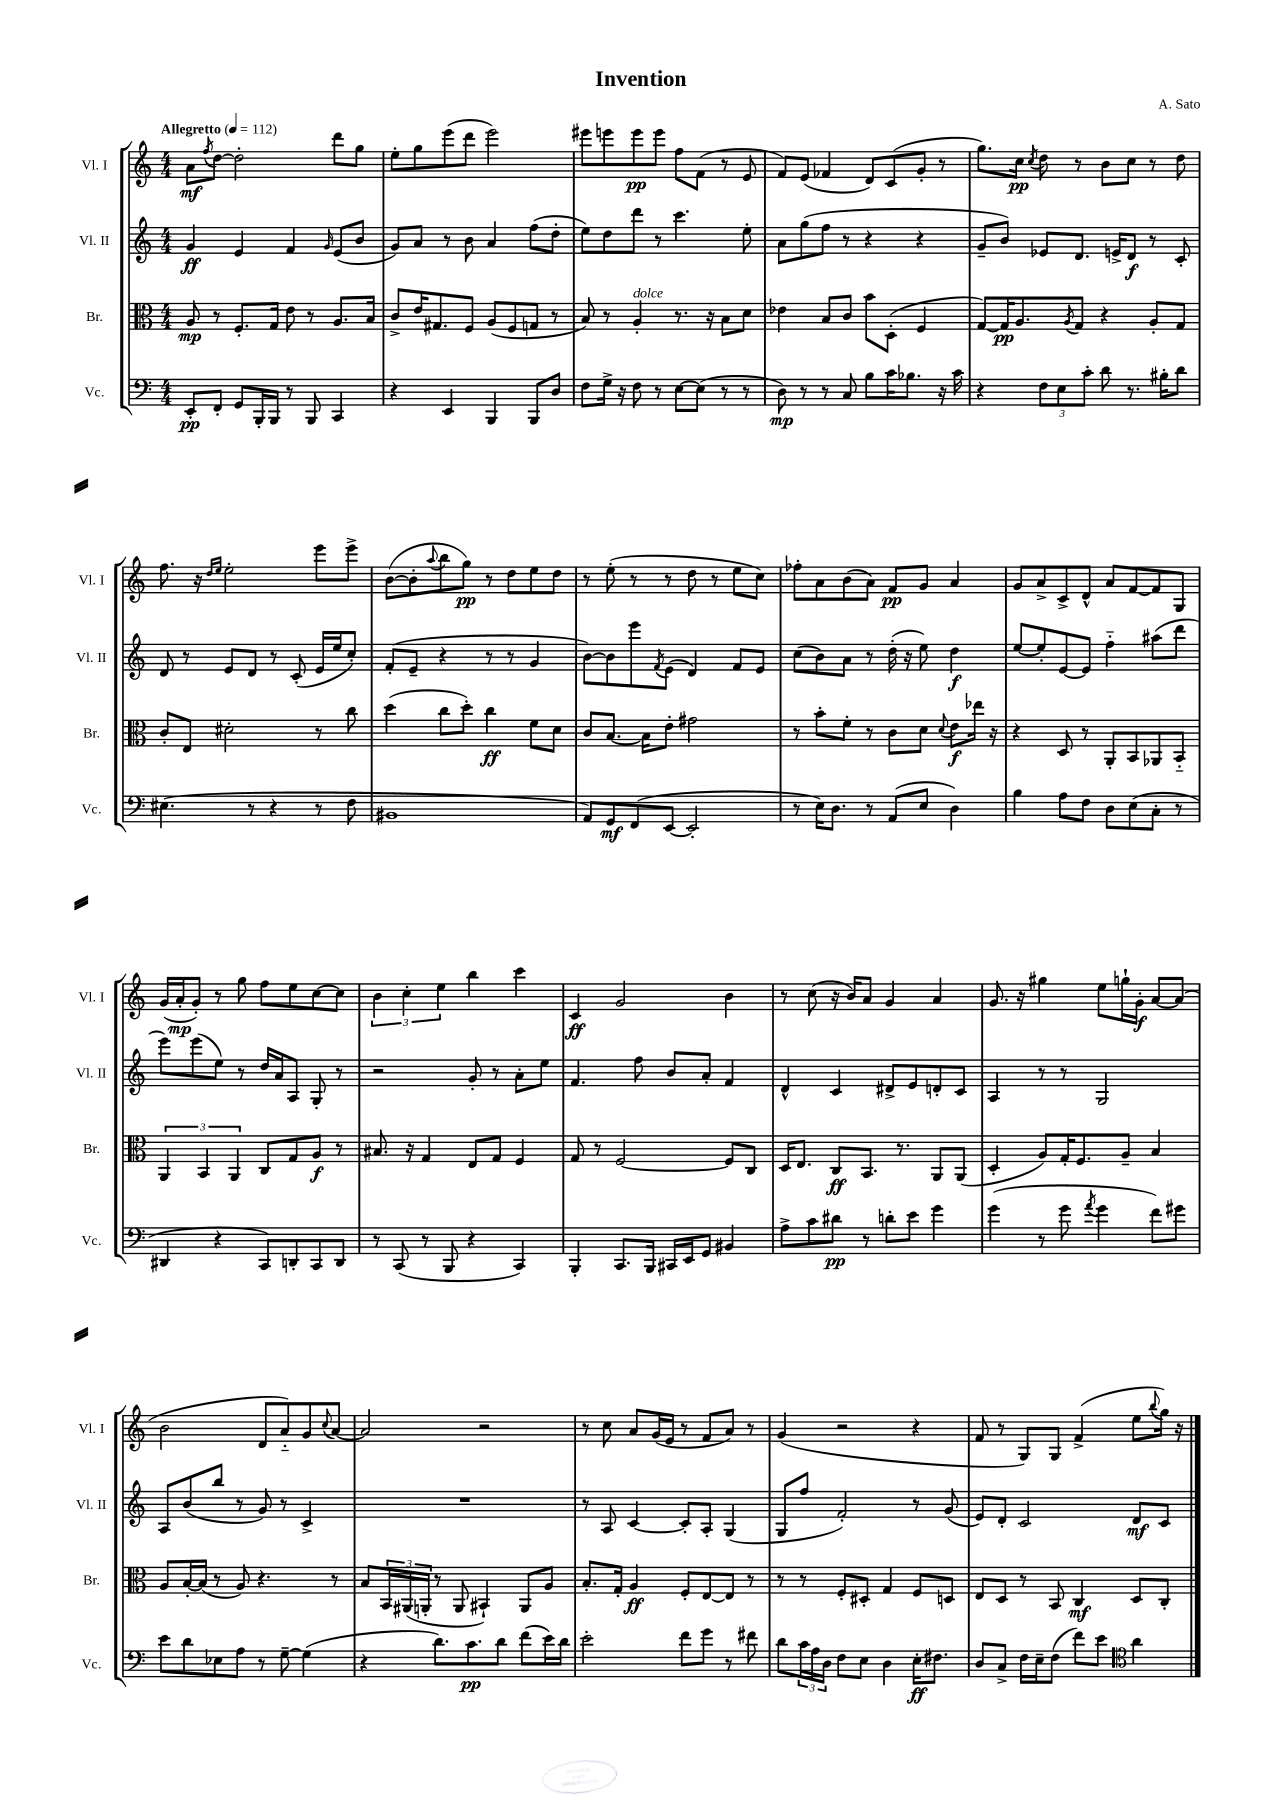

**kern	**dynam	**kern	**dynam	**kern	**dynam	**kern	**dynam
*part4	*part4	*part3	*part3	*part2	*part2	*part1	*part1
*staff4	*staff4	*staff3	*staff3	*staff2	*staff2	*staff1	*staff1
*I"Vc.	*	*I"Br.	*	*I"Vl. II	*	*I"Vl. I	*
*I'Vc.	*	*I'Br.	*	*I'Vl. II	*	*I'Vl. I	*
*clefF4	*	*clefC3	*	*clefG2	*	*clefG2	*
*k[]	*	*k[]	*	*k[]	*	*k[]	*
*M4/4	*	*M4/4	*	*M4/4	*	*M4/4	*
*MM112	*	*MM112	*	*MM112	*	*MM112	*
=1	=1	=1	=1	=1	=1	=1	=1
!	!	!	!	!	!	!LO:TX:a:B:t=Allegretto	!
8EE'/L	pp	8A/	mp	4g/	ff	8a\L	mf
.	.	.	.	.	.	8qff/	.
8FF'/J	.	8r	.	.	.	[8dd\J	.
8GG/L	.	8.F'/L	.	4e/	.	2dd'\]	.
16BBB'/L	.	.	.	.	.	.	.
16BBB/JJ	.	16G/Jk	.	.	.	.	.
8r	.	8e\	.	4f/	.	.	.
8BBB/	.	8r	.	.	.	.	.
.	.	.	.	16qqg/	.	.	.
4CC/	.	8.A/L	.	(8e/L	.	8ddd\L	.
.	.	.	.	8b/J	.	8gg\J	.
.	.	16B/Jk	.	.	.	.	.
=2	=2	=2	=2	=2	=2	=2	=2
4r	.	8c^/L	.	8g/L)	.	8ee'\L	.
.	.	16e/K	.	8a/J	.	8gg\	.
.	.	8.G#X/	.	.	.	.	.
4EE/	.	.	.	8r	.	(8eee\	.
.	.	8F/J	.	8b\	.	8ddd\J	.
4BBB/	.	(8A/L	.	4a/	.	2eee\)	.
.	.	8F/	.	.	.	.	.
8BBB/L	.	8Gn/J	.	(8ff\L	.	.	.
8D/J	.	8r	.	8dd'\J	.	.	.
=3	=3	=3	=3	=3	=3	=3	=3
8F\L	.	8B/)	.	8ee\L)	.	8eee#X\L	.
16G^\Jk	.	8r	.	8dd\	.	8eeen\	.
16r	.	.	.	.	.	.	.
!	!	!LO:TX:a:i:t=dolce	!	!	!	!	!
8F\	.	4A'/	.	8ddd\J	.	8eee\	pp
8r	.	.	.	8r	.	8eee\J	.
[8E\L	.	8.r	.	4.ccc\	.	8ff\L	.
(8E\J]	.	.	.	.	.	(8f\J	.
.	.	16r	.	.	.	.	.
8r	.	8B\L	.	.	.	8r	.
8r	.	8d\J	.	8ee'\	.	8e/	.
=4	=4	=4	=4	=4	=4	=4	=4
8D\)	mp	4e-X\	.	8a\L	.	8f/L)	.
8r	.	.	.	(8gg\	.	(8e/J	.
8r	.	8B/L	.	8ff\J	.	4f-X/	.
8C/	.	8c/J	.	8r	.	.	.
8B\L	.	8b\L	.	4r	.	8d/L)	.
16c\K	.	(8D'\J	.	.	.	(8c/	.
8.B-X\J	.	.	.	.	.	.	.
.	.	4F/	.	4r	.	8g'/J	.
16r	.	.	.	.	.	8r	.
16c\	.	.	.	.	.	.	.
=5	=5	=5	=5	=5	=5	=5	=5
4r	.	[8G/L)	.	8g~/L	.	8.gg\L)	.
.	.	16G/K]	pp	8b/J)	.	.	.
.	.	8.A/	.	.	.	16cc\Jk	pp
.	.	.	.	.	.	8qcc/	.
12F\L	.	.	.	8e-X/L	.	8dd\	.
12E\	.	.	.	.	.	.	.
.	.	8qA/	.	.	.	.	.
.	.	8G/J	.	8.d/J	.	8r	.
12c'\J	.	.	.	.	.	.	.
8d\	.	4r	.	.	.	8b\L	.
.	.	.	.	16en^/KL	.	.	.
8.r	.	.	.	8d/J	f	8cc\J	.
.	.	8A'/L	.	8r	.	8r	.
16B#X'\KL	.	.	.	.	.	.	.
8d\J	.	8G/J	.	8c'/	.	8dd\	.
!!LO:LB:g=z
=6	=6	=6	=6	=6	=6	=6	=6
(4.E#X\	.	8c'/L	.	8d/	.	8.ff\	.
.	.	8E/J	.	8r	.	.	.
.	.	.	.	.	.	16r	.
.	.	.	.	.	.	16qqdd/LL	.
.	.	.	.	.	.	16qqee/JJ	.
.	.	2d#X'\	.	8e/L	.	2ee'\	.
8r	.	.	.	8d/J	.	.	.
4r	.	.	.	8r	.	.	.
.	.	.	.	(8c'/	.	.	.
8r	.	8r	.	16e/LL	.	8eee\L	.
.	.	.	.	16ee/J	.	.	.
8F\	.	8cc\	.	8cc'/J)	.	8eee^\J	.
=7	=7	=7	=7	=7	=7	=7	=7
1BB#X	.	(4dd\	.	(8f'/L	.	([8b\L	.
.	.	.	.	8e~/J	.	8b'\]	.
.	.	.	.	.	.	8qqaa/	.
.	.	8cc\L	.	4r	.	8bb\	.
.	.	8dd'\J)	.	.	.	8gg\J)	pp
.	.	4cc\	ff	8r	.	8r	.
.	.	.	.	8r	.	8dd\L	.
.	.	8f\L	.	4g/	.	8ee\	.
.	.	8d\J	.	.	.	8dd\J	.
=8	=8	=8	=8	=8	=8	=8	=8
8AA/L)	.	8c/L	.	[8b\L)	.	8r	.
8GG/	mf	[8.B/J	.	8b\]	.	(8ee'\	.
(8FF/	.	.	.	8eee\	.	8r	.
.	.	16B\KL]	.	.	.	.	.
.	.	.	.	8qf/	.	.	.
[8EE/J	.	8e'\J	.	(8e\J	.	8r	.
2EE'/]	.	2g#X\	.	4d/)	.	8dd\	.
.	.	.	.	.	.	8r	.
.	.	.	.	8f/L	.	8ee\L	.
.	.	.	.	8e/J	.	8cc\J)	.
=9	=9	=9	=9	=9	=9	=9	=9
8r	.	8r	.	(8cc\L	.	8ff-X'\L	.
16E\KL)	.	8b'\L	.	8b\)	.	8a\	.
8.D\J	.	.	.	.	.	.	.
.	.	8f'\J	.	8a\J	.	(8b\	.
8r	.	8r	.	8r	.	8a\J)	.
(8AA/L	.	8c\L	.	(16dd'\	.	8f/L	pp
.	.	.	.	16r	.	.	.
8E/J	.	8d\J	.	8ee\)	.	8g/J	.
.	.	8qqd/	.	.	.	.	.
4D\)	.	8e\L	f	4dd\	f	4a/	.
.	.	16ee-X\Jk	.	.	.	.	.
.	.	16r	.	.	.	.	.
=10	=10	=10	=10	=10	=10	=10	=10
4B\	.	4r	.	[8ee/L	.	8g/L	.
.	.	.	.	8ee'/]	.	8a^/	.
8A\L	.	8D/	.	[8e/	.	8c^/	.
8F\J	.	8r	.	8e/J]	.	8d^^/J	.
8D\L	.	8AA'/L	.	4ff\	.	8a/L	.
(8E\	.	8BB/	.	.	.	[8f/	.
8C'\J	.	8AA-X/	.	(8aa#X\L	.	8f/]	.
8r	.	8BB/J	.	8ddd\J	.	8G/J	.
!!LO:LB:g=z
=11	=11	=11	=11	=11	=11	=11	=11
4DD#X/	.	6AA/	.	8eee\L)	.	(16g/LL	.
.	.	.	.	.	.	16a'/J	mp
.	.	.	.	(8eee\	.	8g'/J)	.
.	.	6BB/	.	.	.	.	.
4r	.	.	.	8ee\J)	.	8r	.
.	.	6AA/	.	.	.	.	.
.	.	.	.	8r	.	8gg\	.
8CC/L)	.	8C/L	.	16dd/LL	.	8ff\L	.
.	.	.	.	16a/J	.	.	.
8DDn'/	.	8G/	.	8A/J	.	8ee\	.
8CC/	.	8A/J	f	8G'/	.	[8cc\	.
8DD/J	.	8r	.	8r	.	8cc\J]	.
=12	=12	=12	=12	=12	=12	=12	=12
8r	.	8.B#X/	.	2r	.	6b\	.
(8CC/	.	.	.	.	.	.	.
.	.	.	.	.	.	6cc'\	.
.	.	16r	.	.	.	.	.
8r	.	4G/	.	.	.	.	.
.	.	.	.	.	.	6ee\	.
8BBB/	.	.	.	.	.	.	.
4r	.	8E/L	.	8g'/	.	4bb\	.
.	.	8G/J	.	8r	.	.	.
4CC/)	.	4F/	.	8a'\L	.	4ccc\	.
.	.	.	.	8ee\J	.	.	.
=13	=13	=13	=13	=13	=13	=13	=13
4BBB'/	.	8G/	.	4.f/	.	4c/	ff
.	.	8r	.	.	.	.	.
8.CC/L	.	[2F/	.	.	.	2g/	.
.	.	.	.	8ff\	.	.	.
16BBB/Jk	.	.	.	.	.	.	.
16CC#X/LL	.	.	.	8b/L	.	.	.
16EE/J	.	.	.	.	.	.	.
8GG/J	.	.	.	8a'/J	.	.	.
4BB#X/	.	8F/L]	.	4f/	.	4b\	.
.	.	8C/J	.	.	.	.	.
=14	=14	=14	=14	=14	=14	=14	=14
8A^\L	.	16D/KL	.	4d^^/	.	8r	.
.	.	8.E/J	.	.	.	.	.
8c\	.	.	.	.	.	(8cc\	.
8d#X\J	pp	8C/L	ff	4c/	.	16r	.
.	.	.	.	.	.	16b/KL)	.
8r	.	8.BB/J	.	.	.	8a/J	.
8dn'\L	.	.	.	8d#X^/L	.	4g/	.
.	.	8.r	.	.	.	.	.
8e\J	.	.	.	8e/	.	.	.
4g\	.	8AA/L	.	8dn'/	.	4a/	.
.	.	(8AA/J	.	8c/J	.	.	.
=15	=15	=15	=15	=15	=15	=15	=15
(4g\	.	4D'/	.	4A/	.	8.g/	.
.	.	.	.	.	.	16r	.
8r	.	8A/L)	.	8r	.	4gg#X\	.
8g\	.	16G'/K	.	8r	.	.	.
.	.	8.F/	.	.	.	.	.
8qa/	.	.	.	.	.	.	.
4g\	.	.	.	2G/	.	8ee\L	.
.	.	8A~/J	.	.	.	16ggn`\L	.
.	.	.	.	.	.	16g'\JJ	f
8f\L)	.	4B/	.	.	.	[8a/L	.
8g#X\J	.	.	.	.	.	(8a/J]	.
!!LO:LB:g=z
=16	=16	=16	=16	=16	=16	=16	=16
8e\L	.	8A/L	.	8A/L	.	2b\	.
8d\	.	[16B'/L	.	(8b/	.	.	.
.	.	(16B/JJ]	.	.	.	.	.
8E-X\	.	8r	.	8bb/J	.	.	.
8A\J	.	8A/)	.	8r	.	.	.
8r	.	4.r	.	8g/)	.	8d/L	.
[8G~\	.	.	.	8r	.	8a/)	.
(4G\]	.	.	.	4c^/	.	8g/	.
.	.	.	.	.	.	8qqcc/	.
.	.	8r	.	.	.	[8a/J	.
=17	=17	=17	=17	=17	=17	=17	=17
4r	.	8B/L	.	1r	.	2a/]	.
.	.	24BB/L	.	.	.	.	.
.	.	(24AA#X/	.	.	.	.	.
.	.	24AAn'/JJ	.	.	.	.	.
8.d\L)	.	8r	.	.	.	.	.
.	.	8AA/	.	.	.	.	.
8.c\	pp	.	.	.	.	.	.
.	.	4BB#X`/)	.	.	.	2r	.
8d\J	.	.	.	.	.	.	.
(8f\L	.	8AA/L	.	.	.	.	.
16e\L)	.	8A/J	.	.	.	.	.
16d\JJ	.	.	.	.	.	.	.
=18	=18	=18	=18	=18	=18	=18	=18
2e'\	.	8.B'/L	.	8r	.	8r	.
.	.	.	.	8A/	.	8cc\	.
.	.	16G'/Jk	.	.	.	.	.
.	.	4A/	ff	[4c/	.	8a/L	.
.	.	.	.	.	.	(16g/L	.
.	.	.	.	.	.	16e/JJ	.
8f\L	.	8F'/L	.	8c'/L]	.	8r	.
8g\J	.	[8E/	.	8A'/J	.	8f/L	.
8r	.	8E/J]	.	(4G/	.	8a/J)	.
8f#X\	.	8r	.	.	.	8r	.
=19	=19	=19	=19	=19	=19	=19	=19
8d\L	.	8r	.	8G/L	.	(4g/	.
24c\L	.	8r	.	8ff/J	.	.	.
24A\	.	.	.	.	.	.	.
24D\JJ	.	.	.	.	.	.	.
8F\L	.	8F'/L	.	2f'/)	.	2r	.
8E\J	.	8D#X'/J	.	.	.	.	.
4D\	.	4G/	.	.	.	.	.
16E'\KL	ff	8F/L	.	8r	.	4r	.
8.F#X\J	.	.	.	.	.	.	.
.	.	8Dn/J	.	(8g/	.	.	.
=20	=20	=20	=20	=20	=20	=20	=20
8D/L	.	8E/L	.	8e/L)	.	8f/	.
8C^/J	.	8D/J	.	8d'/J	.	8r	.
16F\LL	.	8r	.	2c/	.	8G/L)	.
16E~\J	.	.	.	.	.	.	.
(8F\J	.	8BB/	.	.	.	8G/J	.
8f\L)	.	4C/	mf	.	.	(4f^/	.
8e\J	.	.	.	.	.	.	.
*clefC4	*	*	*	*	*	*	*
4a\	.	8D/L	.	8d/L	mf	8ee\L	.
.	.	.	.	.	.	8qqbb/	.
.	.	8C'/J	.	8c/J	.	16gg\Jk)	.
.	.	.	.	.	.	16r	.
==	==	==	==	==	==	==	==
*-	*-	*-	*-	*-	*-	*-	*-
